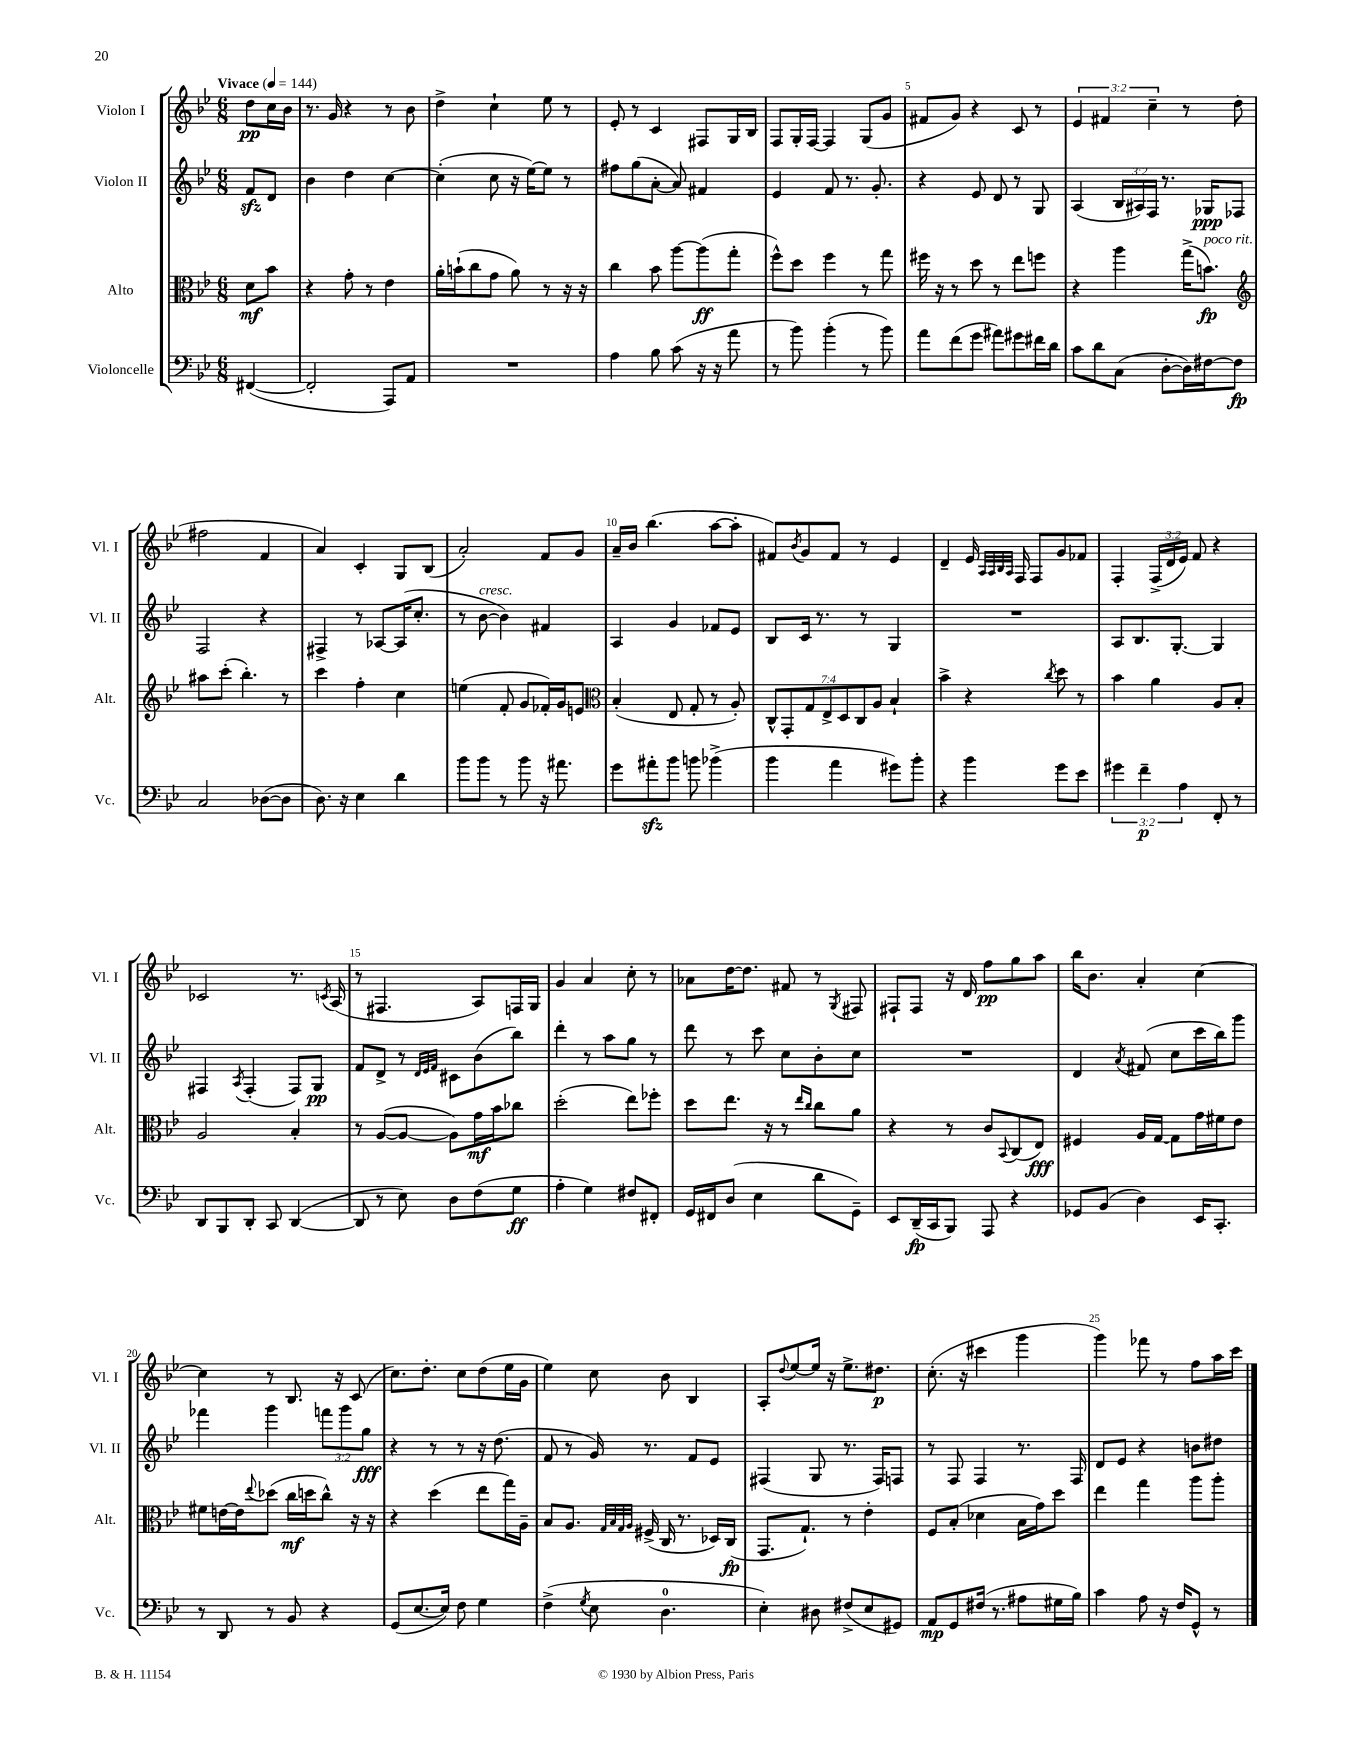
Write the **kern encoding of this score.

**kern	**kern	**kern	**kern
*staff4	*staff3	*staff2	*staff1
*clefF4	*clefC3	*clefG2	*clefG2
*k[b-e-]	*k[b-e-]	*k[b-e-]	*k[b-e-]
*M6/8	*M6/8	*M6/8	*M6/8
*MM144	*MM144	*MM144	*MM144
([4FF#	8d	8f	8dd
.	8b-	8d	16cc
.	.	.	16b-
=	=	=	=
2FF#']	4r	4b-	8.r
.	.	.	16g
.	8g'	4dd	4r
.	8r	.	.
8AAA)	4e-	[4cc	8r
8AA	.	.	8b-
=	=	=	=
2.r	16a'	(4cc']	4dd^
.	(16b`	.	.
.	8cc	.	.
.	8g	8cc	4cc`
.	8a)	16r	.
.	.	[16ee-)	.
.	8r	8ee-]	8ee-
.	16r	8r	8r
.	16r	.	.
=	=	=	=
4A	4cc	8ff#	8e-'
.	.	(8gg	8r
8B-	8b-	[8a'	4c
(8c	[8aa	8a])	.
16r	(8aa]	4f#	8F#
16r	.	.	.
8a	8gg'	.	16G
.	.	.	16B-
=	=	=	=
8r	8ff^^)	4e-	8F
8b-)	8dd	.	16G'
.	.	.	[16F
(4b-'	4ff	8f	4F]
.	.	8.r	.
8r	8r	.	(8G
.	.	8.g'	.
8b-)	8gg	.	8g
=	=	=	=
8a	16ff#	4r	8f#
.	16r	.	.
(8f	8r	.	8g)
8g	8dd	8e-	4r
8a#)	8r	8d	.
8g#	8ee-	8r	8c
16f#	8ff	8G	8r
16d	.	.	.
=	=	=	=
8c	4r	(4A	6e-
8d	.	.	.
.	.	.	6f#
(8C	4aa	24B-	.
.	.	24A#)	.
.	.	24F	6cc~
[8D'	.	8.r	.
16D])	(16gg^	.	8r
[16F#	8.b)	16G-	.
8F#]	.	8F-	(8dd
=	=	=	=
*	*clefG2	*	*
2C	8aa#	2F	2ff#
.	(8ccc'	.	.
.	4.bb-')	.	.
([8D-	.	4r	4f
8D-]	8r	.	.
=	=	=	=
8.D)	4ccc	4F#^	4a)
16r	.	.	.
4E-	4ff'	8r	4c'
.	.	[8A-	.
4d	4cc	(16A-]	8G
.	.	8.cc'	.
.	.	.	(8B-
=	=	=	=
8b-	(4ee	8r	2a')
8b-	.	[8b-	.
8r	8f'	4b-])	.
8b-	8g	.	.
16r	16f-')	4f#	8f
8.a#	16g	.	.
.	8e	.	8g
=	=	=	=
*	*clefC3	*	*
8g	(4B-'	4A	16a~
.	.	.	16b-
8a#'	.	.	(4.bb-
8b-	8E-	4g	.
8b	8G'	.	.
(4b-^	8r	8f-	[8aa
.	8A')	8e-	8aa']
=	=	=	=
4b-	14C^^	8B-	8f#)
.	14GG'	.	.
.	.	.	8qb-
.	.	16c	8g
.	14G	.	.
.	.	8.r	.
.	14E-^	.	.
4a	.	.	8f#
.	14D	.	.
.	14C	.	.
.	.	8r	8r
.	14A	.	.
8g#)	4B-`	4G	4e-
8b-'	.	.	.
=	=	=	=
4r	4b-^	2.r	4d~
4b-	4r	.	16e-
.	.	.	32qqA
.	.	.	32qqA
.	.	.	32qqB-
.	.	.	32qqA
.	.	.	16F
.	.	.	8F
.	8qcc	.	.
8g	8dd	.	8g
8e-	8r	.	8f-
=	=	=	=
6g#	4b-	8A	4F'
.	.	8.B-	.
6f~	.	.	.
.	4a	.	(24F^
.	.	.	24d
.	.	[8.G'	.
6A	.	.	24e-)
.	.	.	8f
8FF'	8A	4G]	4r
8r	8B-'	.	.
=	=	=	=
8DD	2A	4F#	2c-
8BBB-	.	.	.
.	.	8qA	.
8DD'	.	(4F#'	.
8CC	.	.	.
([4DD	4B-'	8F#)	8.r
.	.	8G	.
.	.	.	8qc
.	.	.	(16A
=	=	=	=
8DD]	8r	8f	8r
8r	([8A	8d^	4.F#
8E-)	8A_	8r	.
.	.	32qqd	.
.	.	32qqe-	.
.	.	32qqf	.
8D	8A])	8c#	.
(8F	16g	(8b-	8A)
.	16b-	.	.
8G	8cc-	8bb-)	16F
.	.	.	16G
=	=	=	=
4A'	(2dd'	4ddd'	4g
4G)	.	8r	4a
.	.	8aa	.
8F#	8ee-)	8gg	8cc'
8FF#'	8ff-'	8r	8r
=	=	=	=
16GG	8dd	8ddd	8a-
16FF#	.	.	.
(8D	8.ee-	8r	[16dd
.	.	.	8.dd]
4E-	.	8ccc	.
.	16r	.	.
.	8r	8cc	8f#
.	16qqee-	.	.
.	16qqcc	.	.
8d	8cc	8b-'	8r
.	.	.	8qG
8GG~)	8a	8cc	8F#
=	=	=	=
8EE-	4r	2.r	8F#`
(16DD~	.	.	8F#
16CC	.	.	.
8BBB-)	8r	.	16r
.	.	.	16d
8AAA	8c	.	8ff
.	8qqBB-	.	.
4r	(8C	.	8gg
.	8E-)	.	8aa
=	=	=	=
8GG-	4F#	4d	16bb-
.	.	.	8.b-
(8BB-	.	.	.
.	.	8qa	.
4D)	16A	(8f#	4a'
.	[16G	.	.
.	8G]	8cc	.
16EE-	16g	16ccc	[4cc
8.CC'	16f#	16bb-)	.
.	8e-	8ggg	.
=	=	=	=
8r	8f#	4fff-	4cc]
8DD	[16e	.	.
.	16e]	.	.
.	8qqee-	.	.
8r	(8dd-	4ggg	8r
8BB-	16cc	.	8.B-
.	16dd	.	.
4r	8cc^^)	12fff	.
.	.	.	16r
.	.	12ggg	.
.	16r	.	(8c
.	.	12gg	.
.	16r	.	.
=	=	=	=
(8GG	4r	4r	8.cc)
[8.E-	.	.	.
.	.	.	8.dd'
.	(4dd	8r	.
16E-])	.	.	.
8F	.	8r	8cc
4G	8ee-	16r	(8dd
.	.	(8.dd	.
.	16gg)	.	16ee-
.	16A~	.	16g
=	=	=	=
(4F^	8B-	8f	4ee-)
.	8.A	8r	.
8qG	.	.	.
8E-	.	16g)	8cc
.	32qqG	.	.
.	32qqB-	.	.
.	32qqG	.	.
.	32qqA	.	.
.	(16F#^	8.r	.
4.D	16C	.	8b-
.	8.r	.	.
.	.	8f	4B-
.	16D-)	8e-	.
.	(16C	.	.
=	=	=	=
4E-')	8.GG	(4F#	8A'
.	.	.	8qqdd
.	.	.	[8ee-
.	8.G`)	.	.
8D#	.	8G	16ee-]
.	.	.	16r
(8F#^	8r	8.r	8.ee-^
8E-	4e-'	.	.
.	.	16F#)	8.dd#
8GG#)	.	8F	.
=	=	=	=
8AA	8F	8r	(8.cc'
8GG	(8B-'	8F	.
.	.	.	16r
(16F#	4d-	4F	4ccc#
8.r	.	.	.
8A#	16B-	8.r	4ggg
.	16g)	.	.
16G#	8dd	.	.
16B-)	.	16F	.
=	=	=	=
4c	4ee-	8d	4ggg)
.	.	8e-	.
8A	4gg	4r	8fff-
16r	.	.	8r
16F	.	.	.
8GG^^	8aa	8b	8ff
8r	8aa'	8dd#	16aa
.	.	.	16ccc
==	==	==	==
*-	*-	*-	*-
